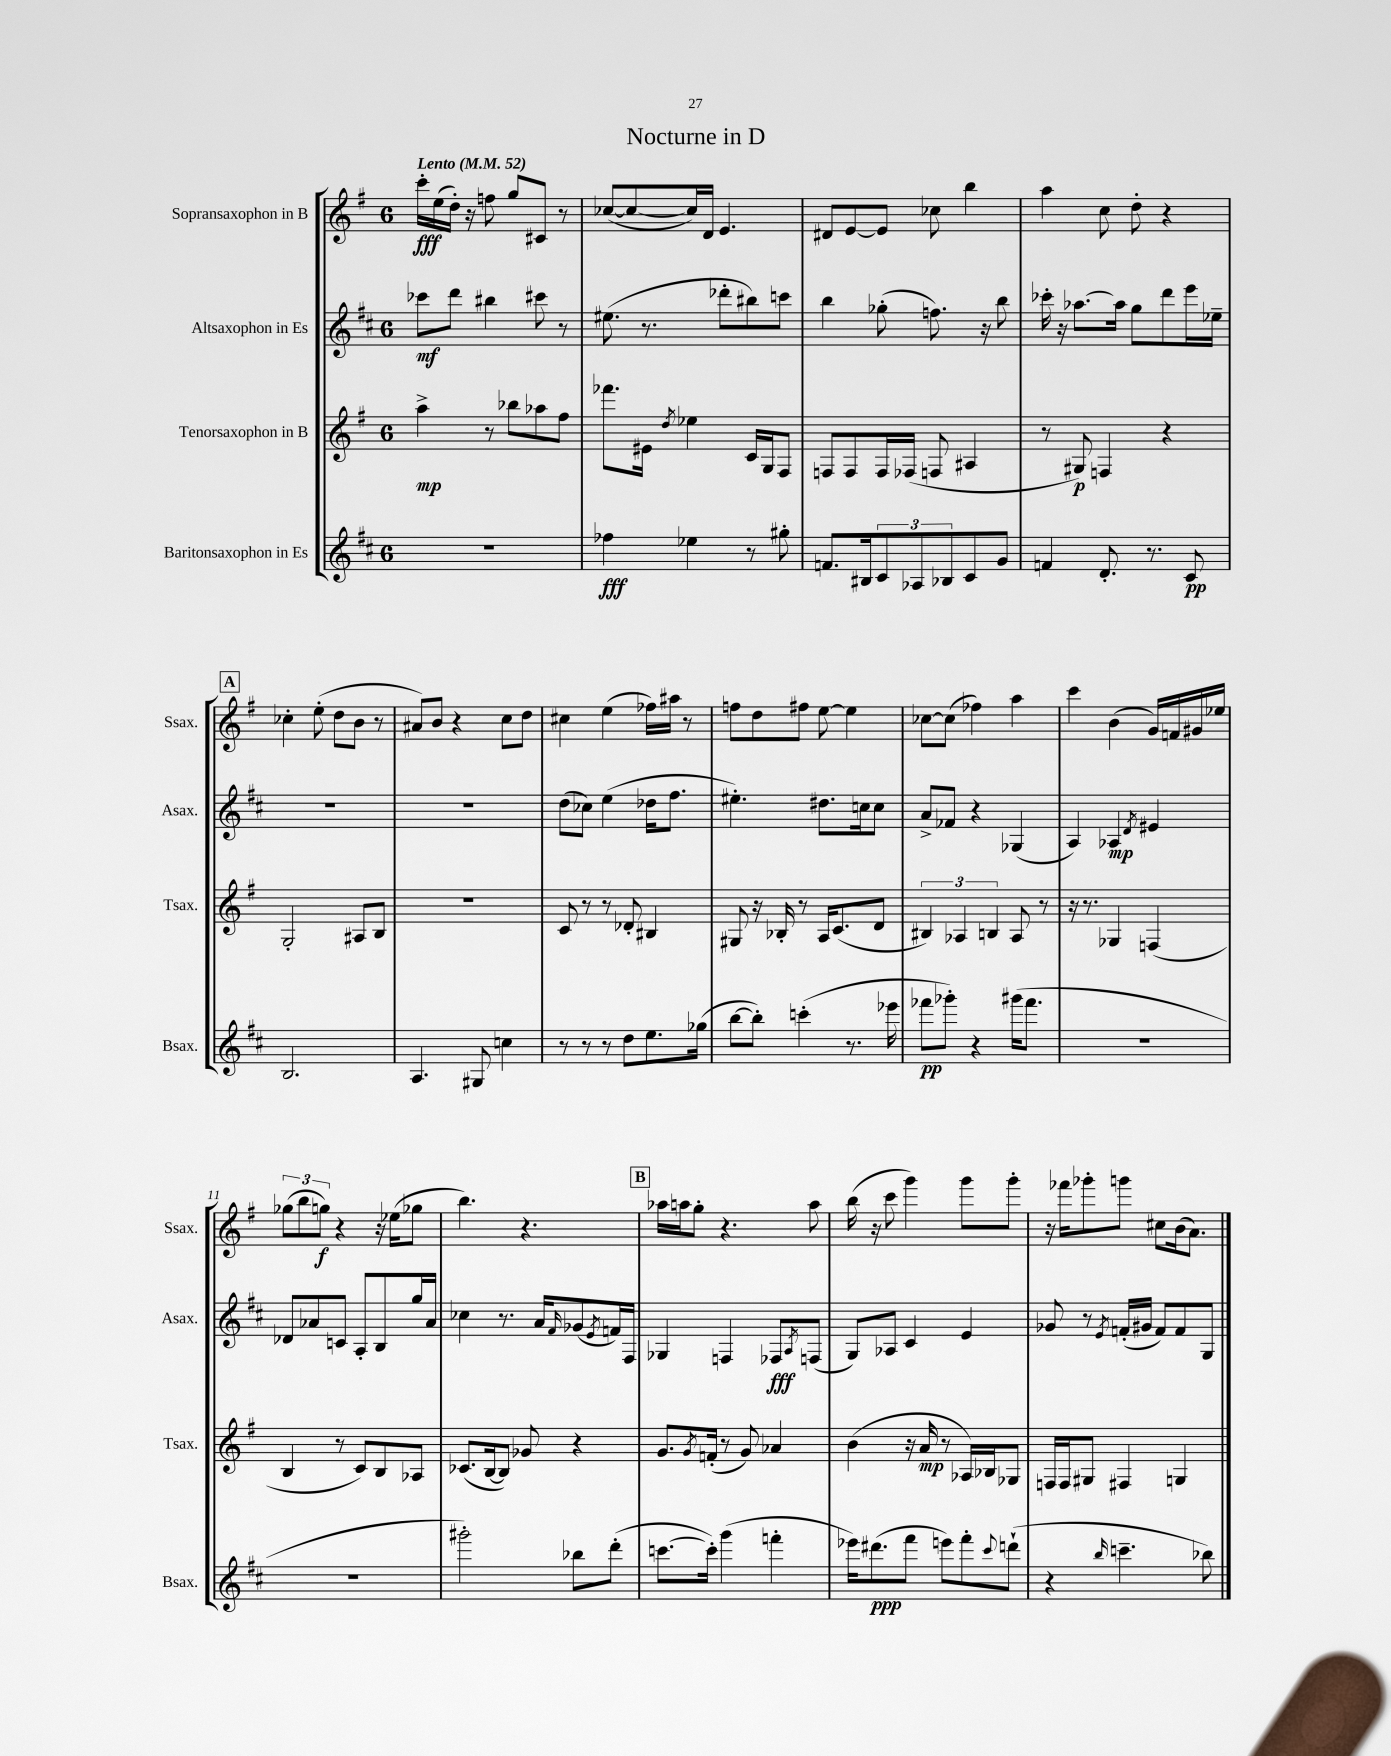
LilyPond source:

\header { title = "Nocturne in D" }
<<
\new StaffGroup <<
\new Staff = "s0" \with { instrumentName = "Sopransaxophon in B" shortInstrumentName = "Ssax." } {
    \clef treble \key g \major \once \override Staff.TimeSignature.style = #'single-digit \time 6/8 \tempo "Lento" 4 = 52
    c'''16-.\fff e''16( d''16-.) r16 f''8 g''8 cis'8 r8 |
    ces''8~( ces''8~ ces''16) d'16 e'4. |
    dis'8 e'8~ e'8 ces''8 b''4 |
    a''4 c''8 d''8-. r4 |
    \mark \markup { \box "A" } ces''4-. e''8-.( d''8 b'8 r8 |
    ais'8) b'8 r4 c''8 d''8 |
    cis''4 e''4( fes''16) ais''16 r8 |
    f''8 d''8 fis''8 e''8~ e''4 |
    ces''8~ ces''8( fes''4) a''4 |
    c'''4 b'4( g'16) f'16 gis'16 ees''16 |
    \tuplet 3/2 { ges''8( b''8 g''8\f) } r4 r16 ees''16( ges''8 |
    b''4.) r4. |
    \mark \markup { \box "B" } aes''16 a''16 g''8-. r4. a''8 |
    b''16( r16 c'''8 g'''4) g'''8 g'''8-. |
    r16 fes'''16 ges'''8-. g'''8 cis''8 b'16( a'8.) \bar "|." |
}
\new Staff = "s1" \with { instrumentName = "Altsaxophon in Es" shortInstrumentName = "Asax." } {
    \clef treble \key d \major \once \override Staff.TimeSignature.style = #'single-digit \time 6/8
    ces'''8\mf d'''8 bis''4 cis'''8 r8 |
    eis''8.( r8. des'''8-. bis''8) c'''8 |
    b''4 ges''8-.( f''8.) r16 b''8 |
    ces'''16-. r16 aes''8.~ aes''16 g''8 d'''8 e'''16 ees''16-- |
    \mark \markup { \box "A" } R2. |
    R2. |
    d''8( ces''8) e''4( des''16 fis''8. |
    eis''4.-.) dis''8. c''16 c''8 |
    a'8-> fes'8 r4 ges4( |
    a4) aes4\mp \acciaccatura { d'8 } eis'4 |
    des'8 aes'8 c'8 a8-. b8 g''16 aes'16 |
    ces''4 r8. a'16 \grace { fis'16 } ges'8( \acciaccatura { e'8 } f'16) fis16 |
    \mark \markup { \box "B" } ges4 f4 fes8\fff \acciaccatura { a8 } f8( |
    g8) aes8 cis'4 e'4 |
    ges'8 r8 \acciaccatura { e'8 } f'16-.( gis'16 f'8) f'8 g8 \bar "|." |
}
\new Staff = "s2" \with { instrumentName = "Tenorsaxophon in B" shortInstrumentName = "Tsax." } {
    \clef treble \key g \major \once \override Staff.TimeSignature.style = #'single-digit \time 6/8
    a''4->\mp r8 bes''8 aes''8 fis''8 |
    fes'''8. eis'16 \acciaccatura { d''8 } ees''4 c'16 g16 fis8 |
    f8 f8 f16 fes16( f8 ais4 |
    r8 gis8\p) f4 r4 |
    \mark \markup { \box "A" } g2-. ais8 b8 |
    R2. |
    c'8 r8 r8 des'8-. bis4 |
    gis8 r16 bes16-. r8 a16 c'8.( d'8 |
    \tuplet 3/2 { bis4) aes4 b4 } aes8 r8 |
    r16 r8. ges4 f4( |
    b4 r8 c'8) b8 aes8 |
    ces'8.( b16~ b8) ges'8 r4 |
    \mark \markup { \box "B" } g'8. \acciaccatura { g'8 } f'16-.( r8 g'8) aes'4 |
    b'4( r16 a'16\mp r8 aes16) bes16 ges8 |
    f16 f16 gis8 fis4 g4 \bar "|." |
}
\new Staff = "s3" \with { instrumentName = "Baritonsaxophon in Es" shortInstrumentName = "Bsax." } {
    \clef treble \key d \major \once \override Staff.TimeSignature.style = #'single-digit \time 6/8
    R2. |
    fes''4\fff ees''4 r8 gis''8-. |
    f'8. bis16 \tuplet 3/2 { cis'8 aes8 bes8 } cis'8 g'8 |
    f'4 d'8.-. r8. cis'8\pp |
    \mark \markup { \box "A" } b2. |
    a4. gis8 c''4 |
    r8 r8 r8 d''8 e''8. ges''16( |
    b''8~ b''8-.) c'''4-.( r8. ees'''16 |
    fes'''8\pp ges'''8-.) r4 gis'''16( fes'''8. |
    R2. |
    R2. |
    gis'''2-.) bes''8 d'''8-.( |
    \mark \markup { \box "B" } c'''8.~ c'''16-.) g'''4( f'''4-. |
    ees'''16) dis'''8.\ppp( fis'''8 e'''8) fis'''8-. \appoggiatura { cis'''8 } d'''8-!( |
    r4 \grace { b''16 } c'''4.-- bes''8) \bar "|." |
}
>>
>>
